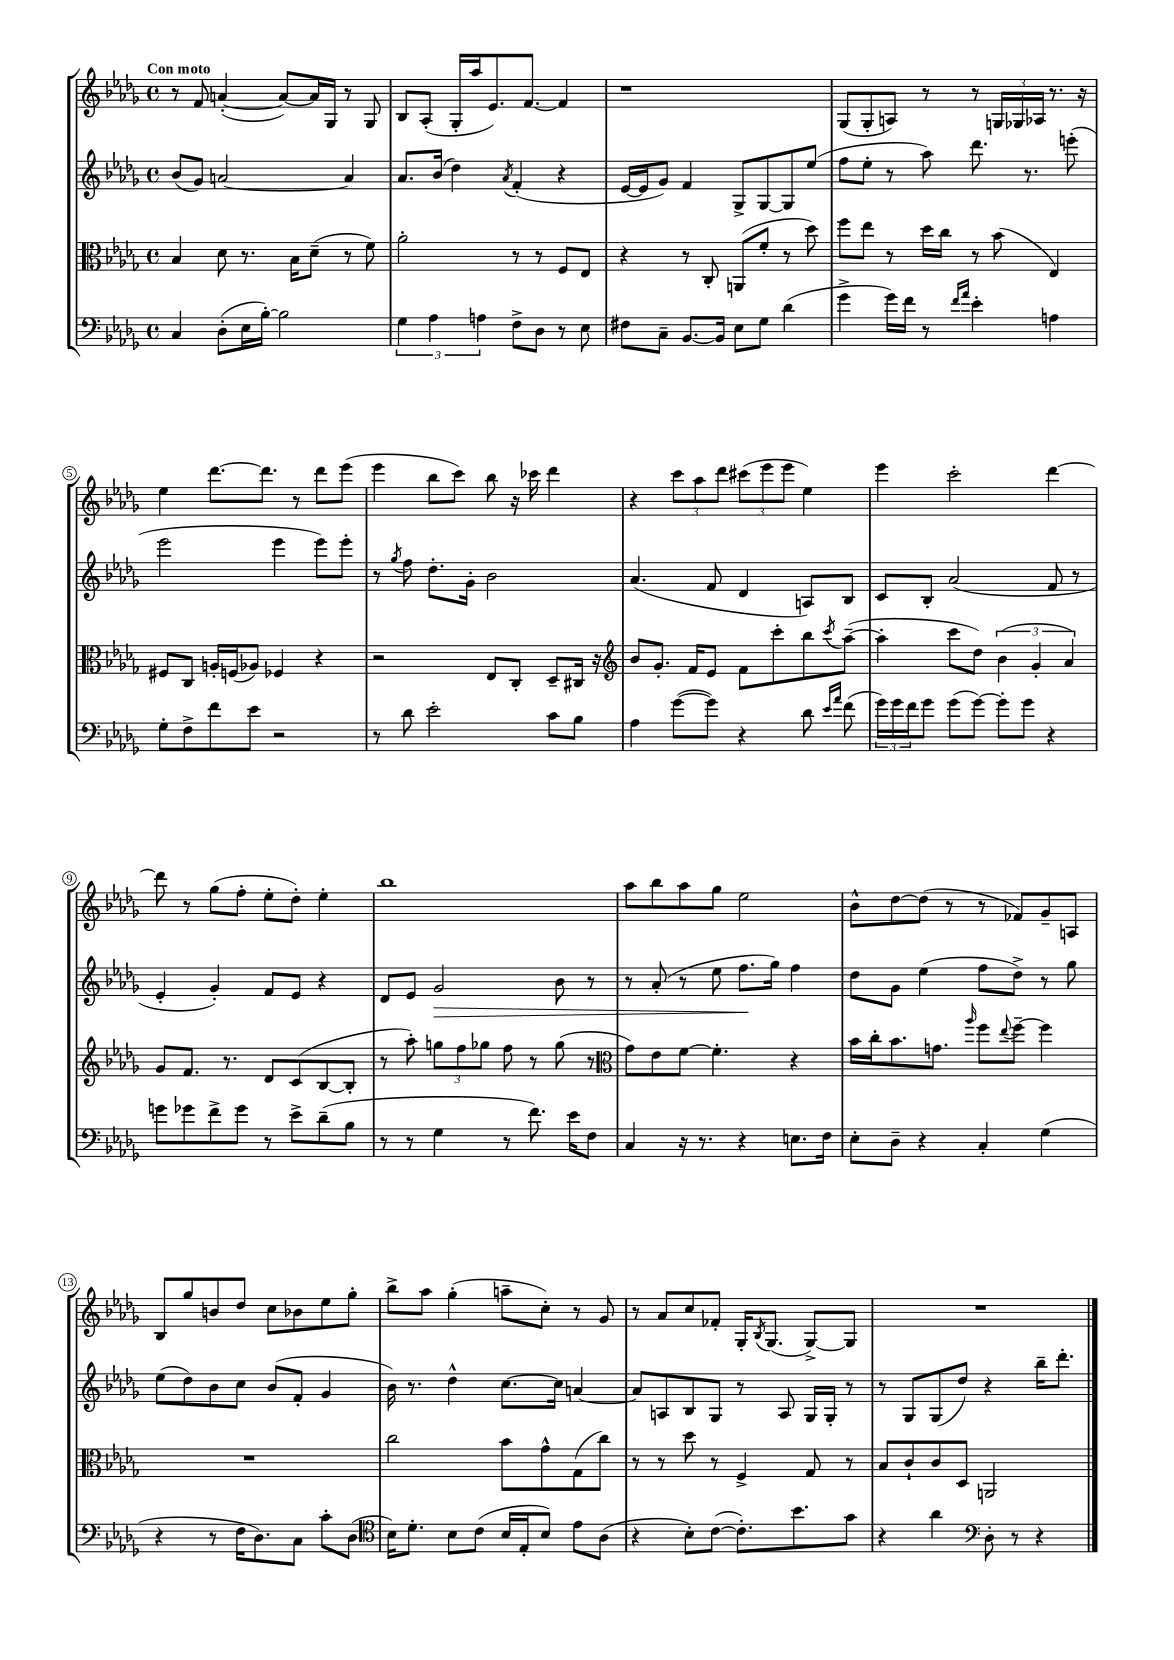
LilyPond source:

<<
\new StaffGroup <<
\new Staff = "s0" {
    \clef treble \key des \major \defaultTimeSignature \time 4/4 \tempo "Con moto"
    r8 f'8 a'4~-.( a'8~) a'16 ges16 r8 ges8 |
    bes8 aes8-.( ges16-. aes''16 ees'8.) f'8.~ f'4 |
    r1 |
    ges8( ges8-. a8) r8 r8 \tuplet 3/2 { g16 ges16 aes16 } r8. r16 |
    ees''4 des'''8.~ des'''8. r8 des'''8 ees'''8( |
    ees'''4 bes''8 c'''8) bes''8 r16 ces'''16 des'''4 |
    r4 \tuplet 3/2 { c'''8 aes''8 des'''8 } \tuplet 3/2 { cis'''8( ees'''8 ees'''8 } ees''4) |
    ees'''4 c'''2-. des'''4~ |
    des'''8 r8 ges''8( f''8-. ees''8-. des''8-.) ees''4-. |
    bes''1 |
    aes''8 bes''8 aes''8 ges''8 ees''2 |
    bes'8-^ des''8~ des''8( r8 r8 fes'8) ges'8-- a8 |
    bes8 ges''8 b'8 des''8 c''8 bes'8 ees''8 ges''8-. |
    bes''8-> aes''8 ges''4-.( a''8-- c''8-.) r8 ges'8 |
    r8 aes'8 c''8 fes'8-. ges16-. \acciaccatura { bes8 } ges8.( ges8~->) ges8 |
    R1 \bar "|." |
}
\new Staff = "s1" {
    \clef treble \key des \major \defaultTimeSignature \time 4/4
    bes'8( ges'8) a'2~ a'4 |
    aes'8. bes'16( des''4) \acciaccatura { aes'8 } f'4-.( r4 |
    ees'16~ ees'16 ges'8) f'4 ges8-> ges8~ ges8 ees''8( |
    f''8 ees''8-. r8 aes''8) des'''8. r8. e'''8-.( |
    ees'''2 ees'''4 ees'''8) ees'''8-. |
    r8 \acciaccatura { ges''8 } f''8 des''8.-. ges'16-. bes'2 |
    aes'4.( f'8 des'4 a8) bes8 |
    c'8 bes8-. aes'2( f'8 r8 |
    ees'4-. ges'4-.) f'8 ees'8 r4 |
    des'8 ees'8 ges'2\> bes'8 r8 |
    r8 aes'8-.( r8 ees''8 f''8.\! ges''16) f''4 |
    des''8 ges'8 ees''4( f''8 des''8->) r8 ges''8 |
    ees''8( des''8) bes'8 c''8 bes'8( f'8-. ges'4 |
    bes'16) r8. des''4-^ c''8.~ c''16 a'4~ |
    a'8 a8 bes8 ges8 r8 a8 ges16 ges16-. r8 |
    r8 ges8 ges8( des''8) r4 bes''16-- des'''8.-. \bar "|." |
}
\new Staff = "s2" {
    \clef alto \key des \major \defaultTimeSignature \time 4/4
    bes4 des'8 r8. bes16 des'8--( r8 f'8) |
    aes'2-. r8 r8 f8 ees8 |
    r4 r8 c8-. a,8( f'8-. r8 des''8) |
    f''8 ees''8 r8 des''16 c''16 r8 bes'8( ees4) |
    fis8 c8 a16-. f16( aes8) fes4 r4 |
    r2 ees8 c8-. des8-- cis16 r16 |
    \clef treble bes'8 ges'8.-. f'16 ees'8 f'8 c'''8-. bes''8 \acciaccatura { c'''8 } aes''8~--( |
    aes''4-. c'''8 des''8) \tuplet 3/2 { bes'4( ges'4-. aes'4) } |
    ges'8 f'8. r8. des'8 c'8( bes8~ bes8-. |
    r8 aes''8-.) \tuplet 3/2 { g''8 f''8 ges''8 } f''8 r8 ges''8( r8 |
    \clef alto ges'8) ees'8 f'8~ f'4.-. r4 |
    bes'16 c''16-. bes'8. g'8. \grace { aes''16 } f''8 \appoggiatura { ees''8 } f''8~-- f''4 |
    R1 |
    c''2 bes'8 ges'8-^ ges8( c''8) |
    r8 r8 des''8 r8 f4-> ges8 r8 |
    bes8 c'8-! c'8 des8 a,2 \bar "|." |
}
\new Staff = "s3" {
    \clef bass \key des \major \defaultTimeSignature \time 4/4
    c4 des8-.( ees16 bes16~-.) bes2 |
    \tuplet 3/2 { ges4 aes4 a4 } f8-> des8 r8 ees8 |
    fis8 c8-- bes,8.~ bes,16 ees8 ges8 des'4( |
    ges'4-> ges'16) f'16 r8 \grace { f'16 aes'16 } ees'4-. a4 |
    ges8-. f8-> f'8 ees'8 r2 |
    r8 des'8 ees'2-. c'8 bes8 |
    aes4 ges'8~( ges'8) r4 des'8 \grace { ees'16 aes'16 } f'8( |
    \tuplet 3/2 { ges'16) ges'16 f'16 } ges'8 ges'8( ges'8~) ges'8-. ges'8 r4 |
    g'8 ges'8 f'8-> ges'8 r8 ees'8-> des'8--( bes8 |
    r8 r8 ges4 r8 f'8.) ees'16 f8 |
    c4 r16 r8. r4 e8. f16 |
    ees8-. des8-- r4 c4-. ges4( |
    r4 r8 f16 des8.) c8 c'8-. des8( |
    \clef tenor bes16) des'8.-. bes8 c'8( bes16 ees16-. bes8) ees'8 aes8( |
    r4 bes8-.) c'8~( c'8.-.) bes'8. ges'8 |
    r4 aes'4 \clef bass des8-. r8 r4 \bar "|." |
}
>>
>>
\layout { \context { \Score \override BarNumber.stencil = #(make-stencil-circler 0.1 0.3 ly:text-interface::print) } }
